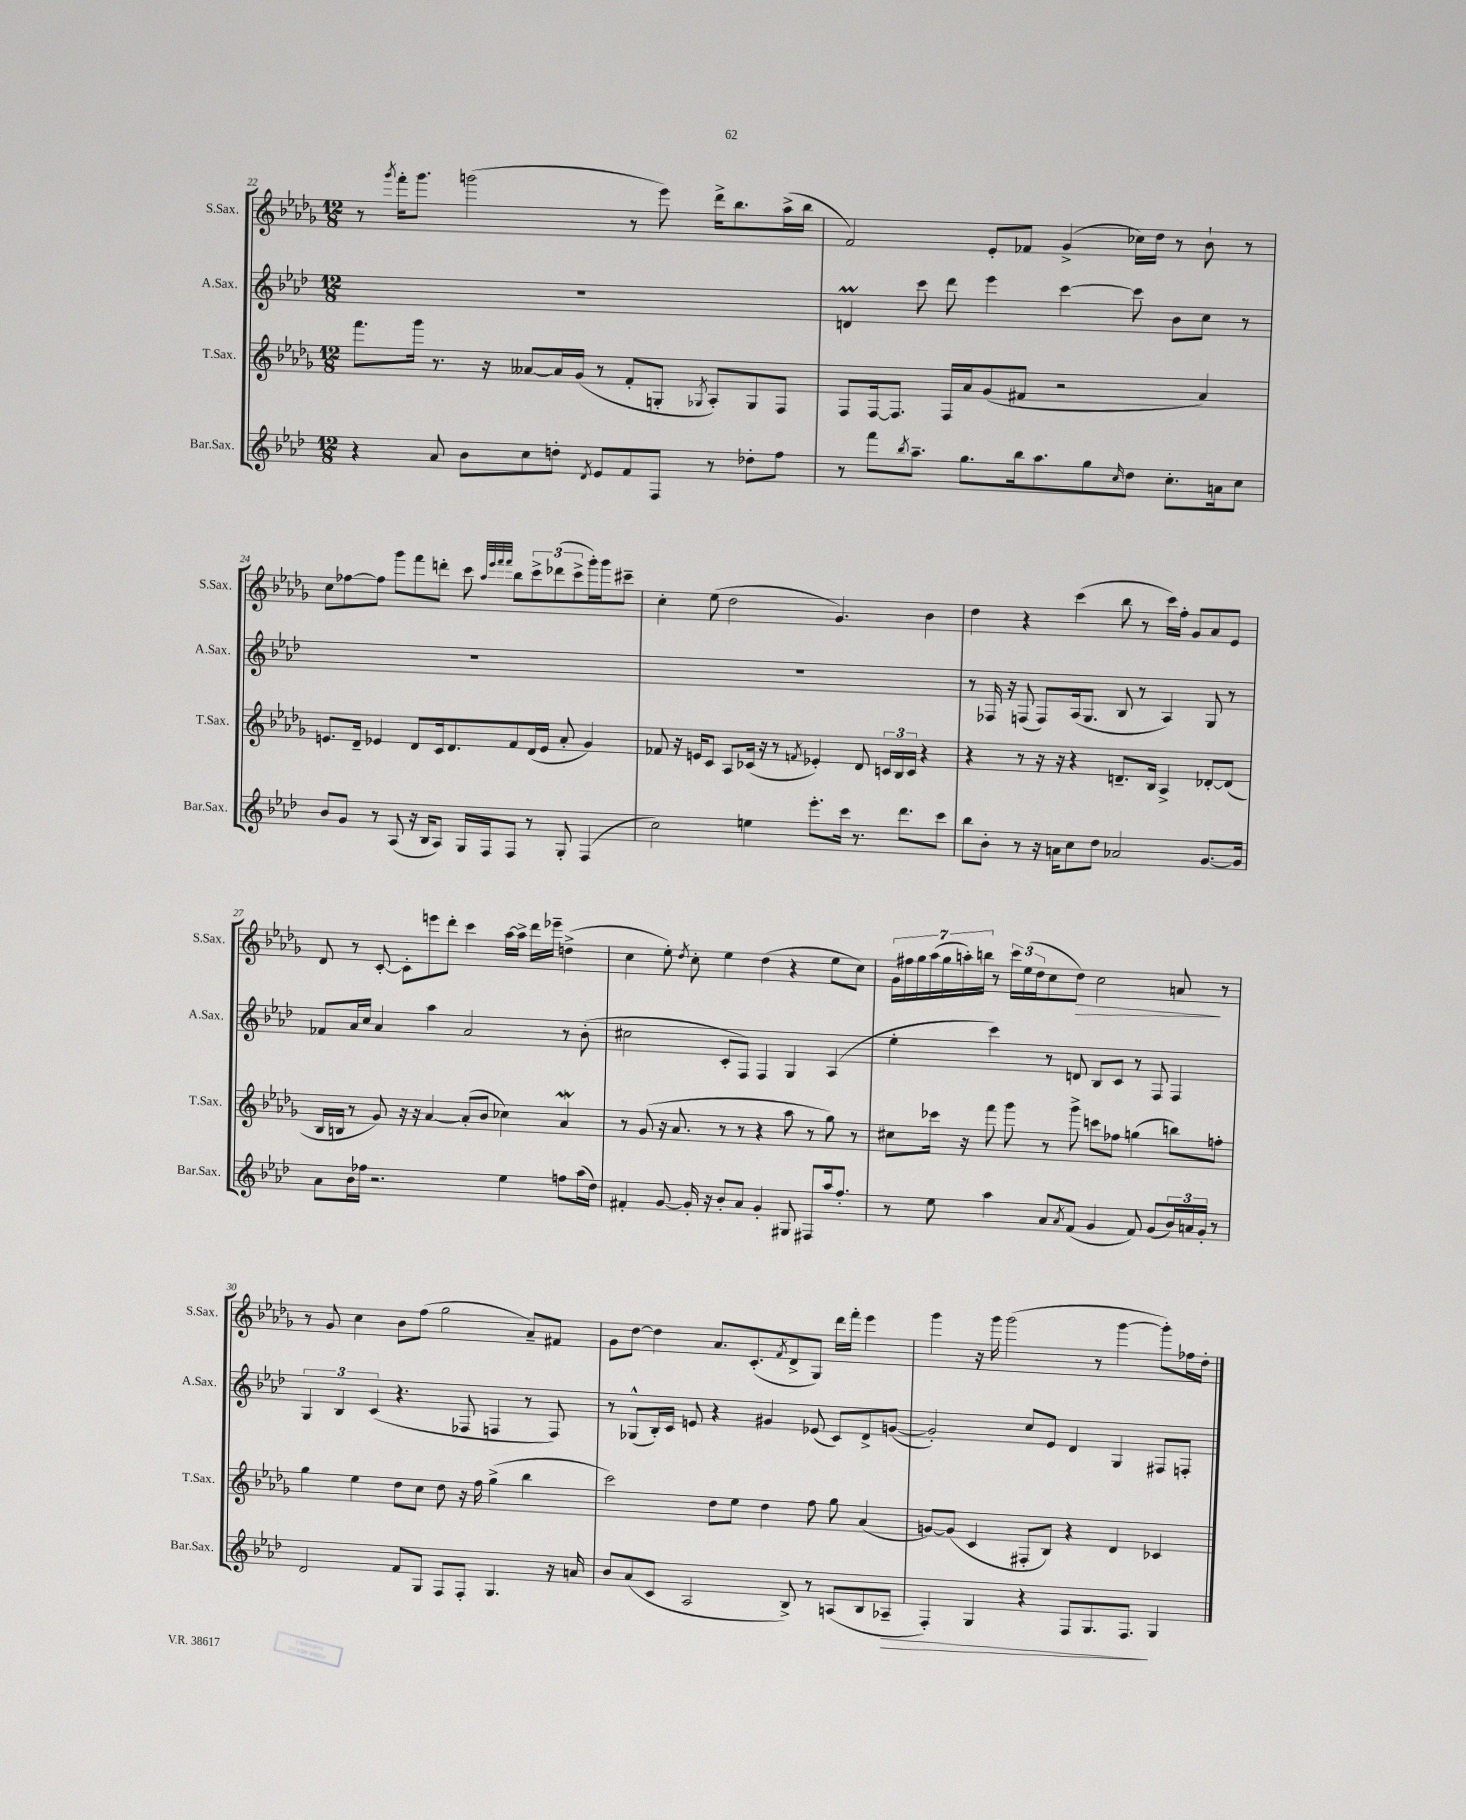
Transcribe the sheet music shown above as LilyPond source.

<<
\new StaffGroup <<
\new Staff = "s0" \with { instrumentName = "S.Sax." shortInstrumentName = "S.Sax." } {
    \clef treble \key des \major \numericTimeSignature \time 12/8
    r8 \acciaccatura { ges'''8 } f'''16-. ges'''8. g'''2( r8 ees'''8) des'''16-> bes''8. aes''16->( bes''16 |
    f'2) ees'8-. fes'8 ges'4->( ces''16) des''16 r8 bes'8-! r8 |
    c''8 fes''8~ fes''8 ges'''8 f'''8 d'''8-. c'''8 \grace { aes''32 ees'''32 f'''32 f'''32 } bes''8 \tuplet 3/2 { c'''8-> des'''8( c'''8-> } ges'''16-.) ges'''16 cis'''8-- |
    c''4-. ees''8( des''2 ges'4.) bes'4 |
    des''4 r4 c'''4( bes''8 r8 c'''16) f''16-. ges'8 aes'8 ees'8 |
    des'8 r8 c'8~-. c'8-. e'''8 des'''8-. c'''4 aes''16~ aes''16-> des'''16 ees'''16-- d''4->( |
    c''4 ees''8-.) \acciaccatura { des''8 } c''8-. ees''4 des''4( r4 ees''8 c''8) |
    \tuplet 7/4 { ges'16 fis''16 ges''16 aes''16( ges''16 a''16-.) b''16 } r8 \tuplet 3/2 { c'''16 ees''16( des''16 } c''8 des''8\>) c''2 a'8\! r8 |
    r8 ges'8 c''4 bes'8 f''8( ges''2 aes'8--) fis'8 |
    ges'8 des''8~ des''4 aes'8. c'8.-.( \acciaccatura { f'8 } des'8-> ges8) des'''16 f'''16-. ees'''4 |
    ges'''4 r16 ges'''16 ges'''2( r8 ges'''4~ ges'''8-.) fes''16 des''16-. \bar "|." |
}
\new Staff = "s1" \with { instrumentName = "A.Sax." shortInstrumentName = "A.Sax." } {
    \clef treble \key aes \major \numericTimeSignature \time 12/8
    R1. |
    d'4\prall c'''8 des'''8 ees'''4 c'''4~ c'''8 bes'8 c''8 r8 |
    R1. |
    R1. |
    r8 fes16 r16 f8( f8) aes16( g8. bes8 r8 aes4) g8 r8 |
    fes'8 aes'16 c''16 aes'4 aes''4 aes'2 r8 bes'8-.( |
    cis''2 c'8-. f8) f4 g4 aes4( |
    ees''4-. c'''4) r8 d'8 bes8 c'8 r8 f8 f4 |
    \tuplet 3/2 { g4 bes4 c'4( } r4. fes8 f4 r8 f8) |
    r8 ges8-^( bes16-.) c'16 e'8 r4 gis'4 ees'8( c'8) des'8-> g'8~( |
    g'2-.) c''8 ees'8 des'4 g4 fis8 f8-. \bar "|." |
}
\new Staff = "s2" \with { instrumentName = "T.Sax." shortInstrumentName = "T.Sax." } {
    \clef treble \key des \major \numericTimeSignature \time 12/8
    f'''8. ges'''16 r8. r16 aeses'8~ aeses'16 ges'16( r8 f'8-. g8-. \acciaccatura { ges8 } aes8-.) ges8 f8 |
    f8 f16~ f8. f16 aes'16 ges'8( fis'8 r2 aes'4) |
    e'8. des'16-- ees'4 des'8 c'16 des'8. f'8 des'16( ees'16 aes'8-. ges'4) |
    fes'8 r16 e'16 c'8 aes8 ces'16( r16 r8 \acciaccatura { f'8 } ees'4-.) des'8 \tuplet 3/2 { c'16 bes16 c'16 } r4 |
    r4 r8 r16 r16 r4 d'8.-- bes16 aes4-> des'8~-. des'8( |
    bes16 b16 r8 ges'8) r16 r16 aes'4~ aes'8-.( bes'8 ces''4) aes'4\mordent |
    r8 ges'8( r16 aes'8. r8 r8 r4 aes''8 r8 ges''8) r8 |
    cis''8 ces'''16 r16 f'''8 ges'''8 r8 ges'''8-> c'''8 fes''8 g''4( b''8) f''8-. |
    ges''4 ees''4 des''8 c''8 des''8 r16 f''16 ges''4->( bes''4 |
    c'''2) des''8 ees''8 des''4 f''8 ges''8 aes'4( |
    g'8~) g'8( c'4 fis8-. bes8) r4 des'4 ces'4 \bar "|." |
}
\new Staff = "s3" \with { instrumentName = "Bar.Sax." shortInstrumentName = "Bar.Sax." } {
    \clef treble \key aes \major \numericTimeSignature \time 12/8
    r4 aes'8 bes'8 c''8 d''8-. \acciaccatura { des'8 } ees'8 f'8 f8 r8 des''8-. f''8 |
    r8 f'''8 \acciaccatura { bes''8 } aes''8.-- g''8. bes''16 aes''8. g''8 \grace { c''16 } des''8 c''8.-. a'16 c''8 |
    bes'8 g'8 r8 aes8( r16 bes16 aes8) g16 f16 f8 r8 g8-. f4( |
    c''2) e''4 ees'''8.-. c'''16 r8. des'''8. c'''8 |
    bes''8 bes'8-. r8 r16 a'16 c''8 des''8 aes'2 g'8.~ g'16 |
    aes'8 bes'16 fes''16 r2. ees''4 f''8 aes''16( des''16) |
    fis'4-. g'8~ g'16-. r16 bes'8-. aes'8 g'4-. gis8 fis8 aes''16 f''8.-. |
    r8 ees''8 aes''4 aes'8 \acciaccatura { aes'8 } f'8( g'4 f'8) g'8( \tuplet 3/2 { bes'16) a'16 g'16-. } r8 |
    des'2 f'8 g8 f8 f8-. g4. r16 a'16 |
    bes'8 aes'8( c'8 aes2 bes8->) r8 a8( bes8 aes8--\> |
    f4-.) g4 r4 f8 g8. f8.\! g4 \bar "|." |
}
>>
>>
\layout { \context { \Score currentBarNumber = #22 } }
